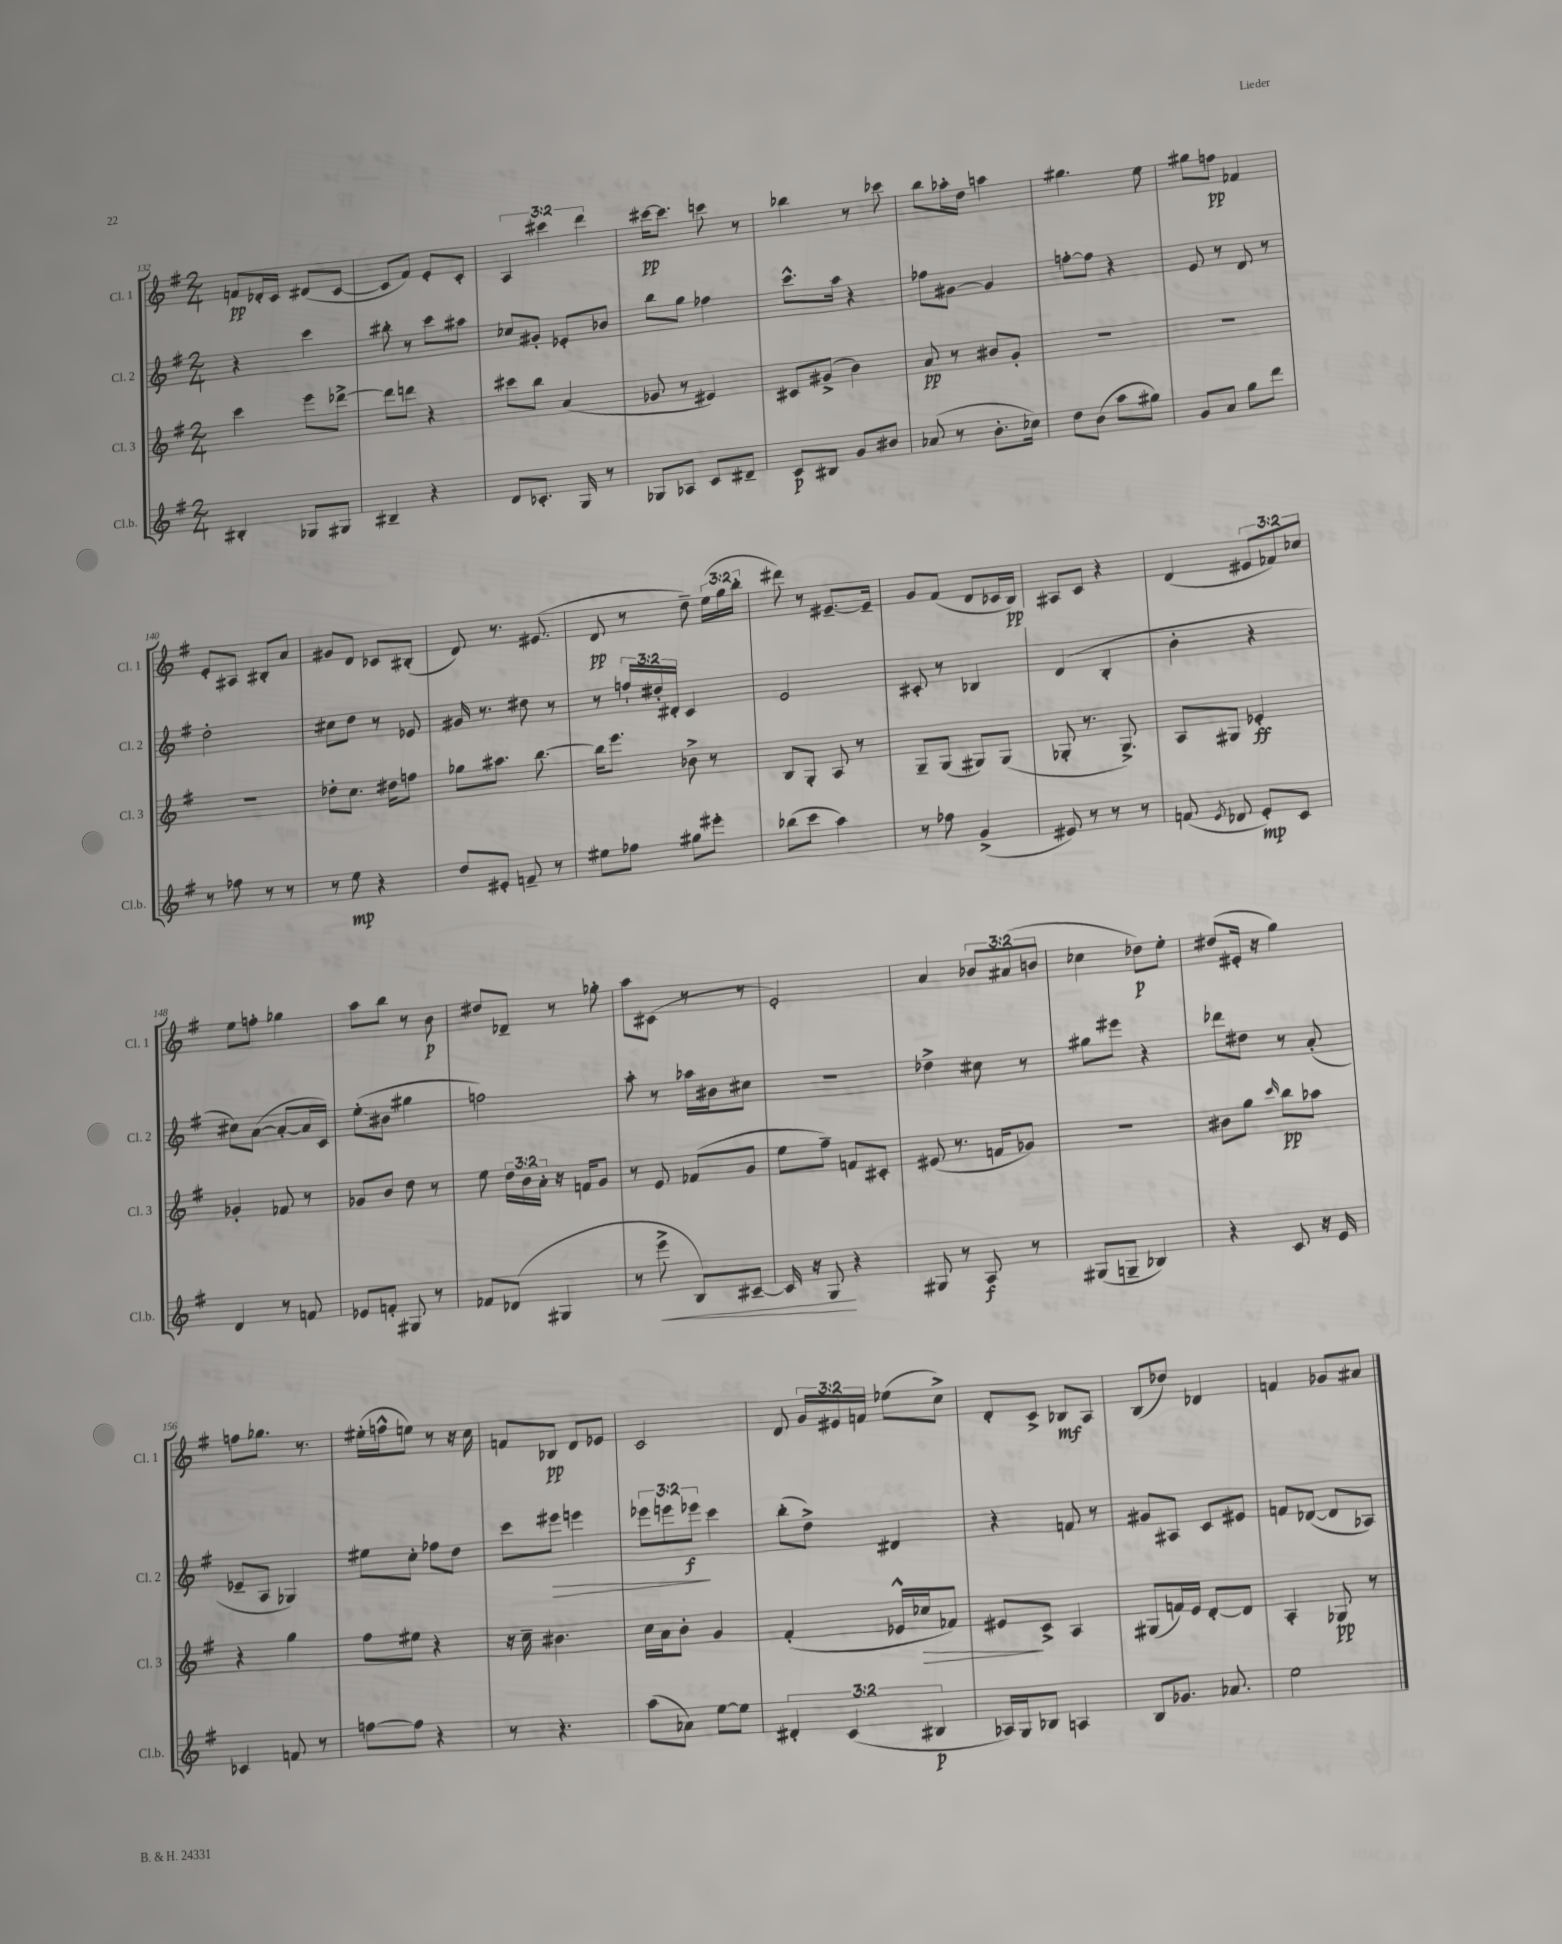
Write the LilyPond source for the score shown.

<<
\new StaffGroup <<
\new Staff = "s0" \with { instrumentName = "Cl. 1" shortInstrumentName = "Cl. 1" } {
    \clef treble \key g \major \numericTimeSignature \time 2/4 \override Staff.TupletNumber.text = #tuplet-number::calc-fraction-text
    \autoBeamOff f'8[\pp des'16-. c'16] dis'8[( c'8]~ |
    c'8[ fis'8]) e'8[-. c'8]-. |
    \tuplet 3/2 { a4 cis'''4 d'''4 } |
    cis'''16[~\pp cis'''8.] c'''8 r8 |
    bes''4 r8 ces'''8 |
    b''8[ aes''16-. d''16] a''4 |
    gis''4. e''8 |
    gis''8[ f''8]\pp fes'4 |
    e'8[-. ais8] bis8[-. a'8] |
    gis'8[ d'8] ces'8[ bis8]-.( |
    d'8) r8. eis'8.( |
    d'8\pp r8 d''8--) \tuplet 3/2 { e''16[( g''16 b''16]-. } |
    dis'''8) r8 eis'8.[~-- eis'16]-- |
    g'8[ fis'8]( d'8[ ces'16 b16]\pp) |
    ais8[ c'8] r4 |
    d'4( \tuplet 3/2 { eis'8[ fes'8) ces''8] } |
    e''8[ f''8]-. ges''4 |
    a''8[ b''8] r8 b'8\p |
    dis''8[ des'8]-- r8 ges''8-. |
    a''8[ cis'8]( r8 r8 |
    e'2-.) |
    a'4 \tuplet 3/2 { bes'8[ ais'8( b'8] } |
    ces''4 des''8[\p) e''8]-. |
    dis''8[( eis'16]-. r16 g''4) |
    f''8[ ges''8.] r8. |
    eis''16[-.( f''16-^ e''8]) r8 r16 c''16 |
    f'8[ bes8]\pp d'8[ ees'8] |
    c'2 |
    d'8 \tuplet 3/2 { g'16[ eis'16 f'16] } ees''8[( c''8]->) |
    d'8[-. c'8]-> bes8[\mf a8] |
    b8[( des''8]) des'4 |
    f'4 ges'8[ ais'8] \bar "|." |
}
\new Staff = "s1" \with { instrumentName = "Cl. 2" shortInstrumentName = "Cl. 2" } {
    \clef treble \key g \major \numericTimeSignature \time 2/4 \override Staff.TupletNumber.text = #tuplet-number::calc-fraction-text
    \autoBeamOff r4 c'''4 |
    bis''8-. r8 c'''8[ ais''8] |
    ces''8[ gis'8]-. ees'8[-. bes'8] |
    b''8[ g''8] fes''4 |
    c'''8.[-^ a''16] r4 |
    fes''8[ gis'8]~ gis'4 |
    f''8[~-. f''8] r4 |
    e'8 r8 d'8 r8 |
    d''2-. |
    cis''8[ d''8] r8 ees'8 |
    gis'16 r8. dis''8 r8 |
    r8 \tuplet 3/2 { f''16[-! dis''16-. dis'16]-. } c'4 |
    e'2 |
    cis'8-. r8 bes4 |
    d'4( b4-. |
    b'4-. r4 |
    cis''8[) a'8]~( a'8[~-. a'16 c'16]) |
    e''8[-.\glissando( bis'8] gis''4 |
    f''2) |
    a''8-. r8 aes''16[ bis'16 cis''8] |
    R2 |
    des''4-> cis''8 r8 |
    gis''8[ eis'''8] r4 |
    des'''8[ dis''8] r8 a'8-.( |
    ees'8[-- a8] ges4) |
    eis''8[ c''8]-. fes''8[ d''8] |
    c'''8[ eis'''8]\> e'''4 |
    \tuplet 3/2 { ees'''8[ e'''8 ees'''8]\f\! } c'''4 |
    b''8[-.( d''8]->) dis'4 |
    r4 f'8 r8 |
    gis'8[ ais8] c'8[ eis'8] |
    f'8[ des'8]~( des'8[ aes8]) \bar "|." |
}
\new Staff = "s2" \with { instrumentName = "Cl. 3" shortInstrumentName = "Cl. 3" } {
    \clef treble \key g \major \numericTimeSignature \time 2/4 \override Staff.TupletNumber.text = #tuplet-number::calc-fraction-text
    \autoBeamOff c'''4 e'''8[ des'''8]~-> |
    des'''8[ d'''8] r4 |
    cis'''8[ b''8] a'4( |
    ges'8 r8 eis'4) |
    cis'8[ gis'8]->( b'4) |
    a'8\pp r8 bis'8[ g'8]-. |
    R2 |
    R2 |
    R2 |
    des''8[-. c''8.] dis''16[ f''8] |
    ges''8[ ais''8.] b''8.~ |
    b''16[ e'''8.] bes'8-> r8 |
    b8[ g8]-. a8 r8 |
    g8[-- g8]( gis8[) gis8]( |
    ges8-. r8. ges8.->) |
    a8[ gis8] ees'4-.\ff |
    ges'4-. fes'8 r8 |
    ges'8[ b'8] d''8 r8 |
    e''8 \tuplet 3/2 { d''16[ b'16 a'16]-. } r16 f'16[ g'8] |
    r8 e'8 fes'8[( g'8] |
    e''8[ fis''8]--) f'8[ cis'8]-. |
    eis'8( r8. f'16[ ges'8]) |
    r2 |
    bis'8[ g''8] \grace { c'''16 } b''8[\pp aes''8] |
    r4 g''4 |
    fis''8[ eis''8] r4 |
    r16 c''16-- bis'4. |
    c''16[ a'16 b'8]-. g'4 |
    fis'4-.( ees'16[-^ ces''16\> fes'8]) |
    eis'8[\! c'8]-> a4 |
    gis8[( f'16) e'16] d'8[~-. d'8] |
    a4-. ges8\pp r8 \bar "|." |
}
\new Staff = "s3" \with { instrumentName = "Cl.b." shortInstrumentName = "Cl.b." } {
    \clef treble \key g \major \numericTimeSignature \time 2/4 \override Staff.TupletNumber.text = #tuplet-number::calc-fraction-text
    \autoBeamOff bis4-. ges8[ gis8] |
    bis4-- r4 |
    d'8[ ces'8.]-. g16 r8 |
    ges8[ aes8] c'8[ dis'8]-- |
    c'8[\p bis8] g'8[ bis'8] |
    aes'8( r8 b'8.[-. ces''16]) |
    d''8[ b'8]( a''8[ gis''8]) |
    g'8[ a'8] g''8[ d'''8] |
    r8 fes''8 r8 r8 |
    r8 e''8\mp r4 |
    d''8[ eis'8]-. f'8-- r8 |
    eis''8[ fes''8] gis''8[ eis'''8]-. |
    bes''8[( c'''8] a''4) |
    r8 fes''8 g'4->( |
    eis'8) r8 r8 r8 |
    f'8( \acciaccatura { e'8 } des'8 e'8[-.\mp) c'8] |
    d'4 r8 f'8 |
    ees'8[ f'8]-. gis8 r8 |
    fes'8[ des'8]( gis4 |
    r8 e'''8->\< b8[) cis'8]~-- |
    cis'16 r16 g8\! r4 |
    gis8 r8 a8\f r8 |
    gis8[( g8]-- bes4) |
    r4 c'8 r16 e'16 |
    ces'4 f'8 r8 |
    f''8[~ f''8] r4 |
    r8 r4. |
    a''8[( aes'8]) e''8[~ e''8] |
    \tuplet 3/2 { dis'4-. c'4( bis4\p } |
    aes16[) g16 bes8] a4 |
    b8[ ges'8.] aes'8. |
    e''2 \bar "|." |
}
>>
>>
\layout { \context { \Score currentBarNumber = #132 } }
